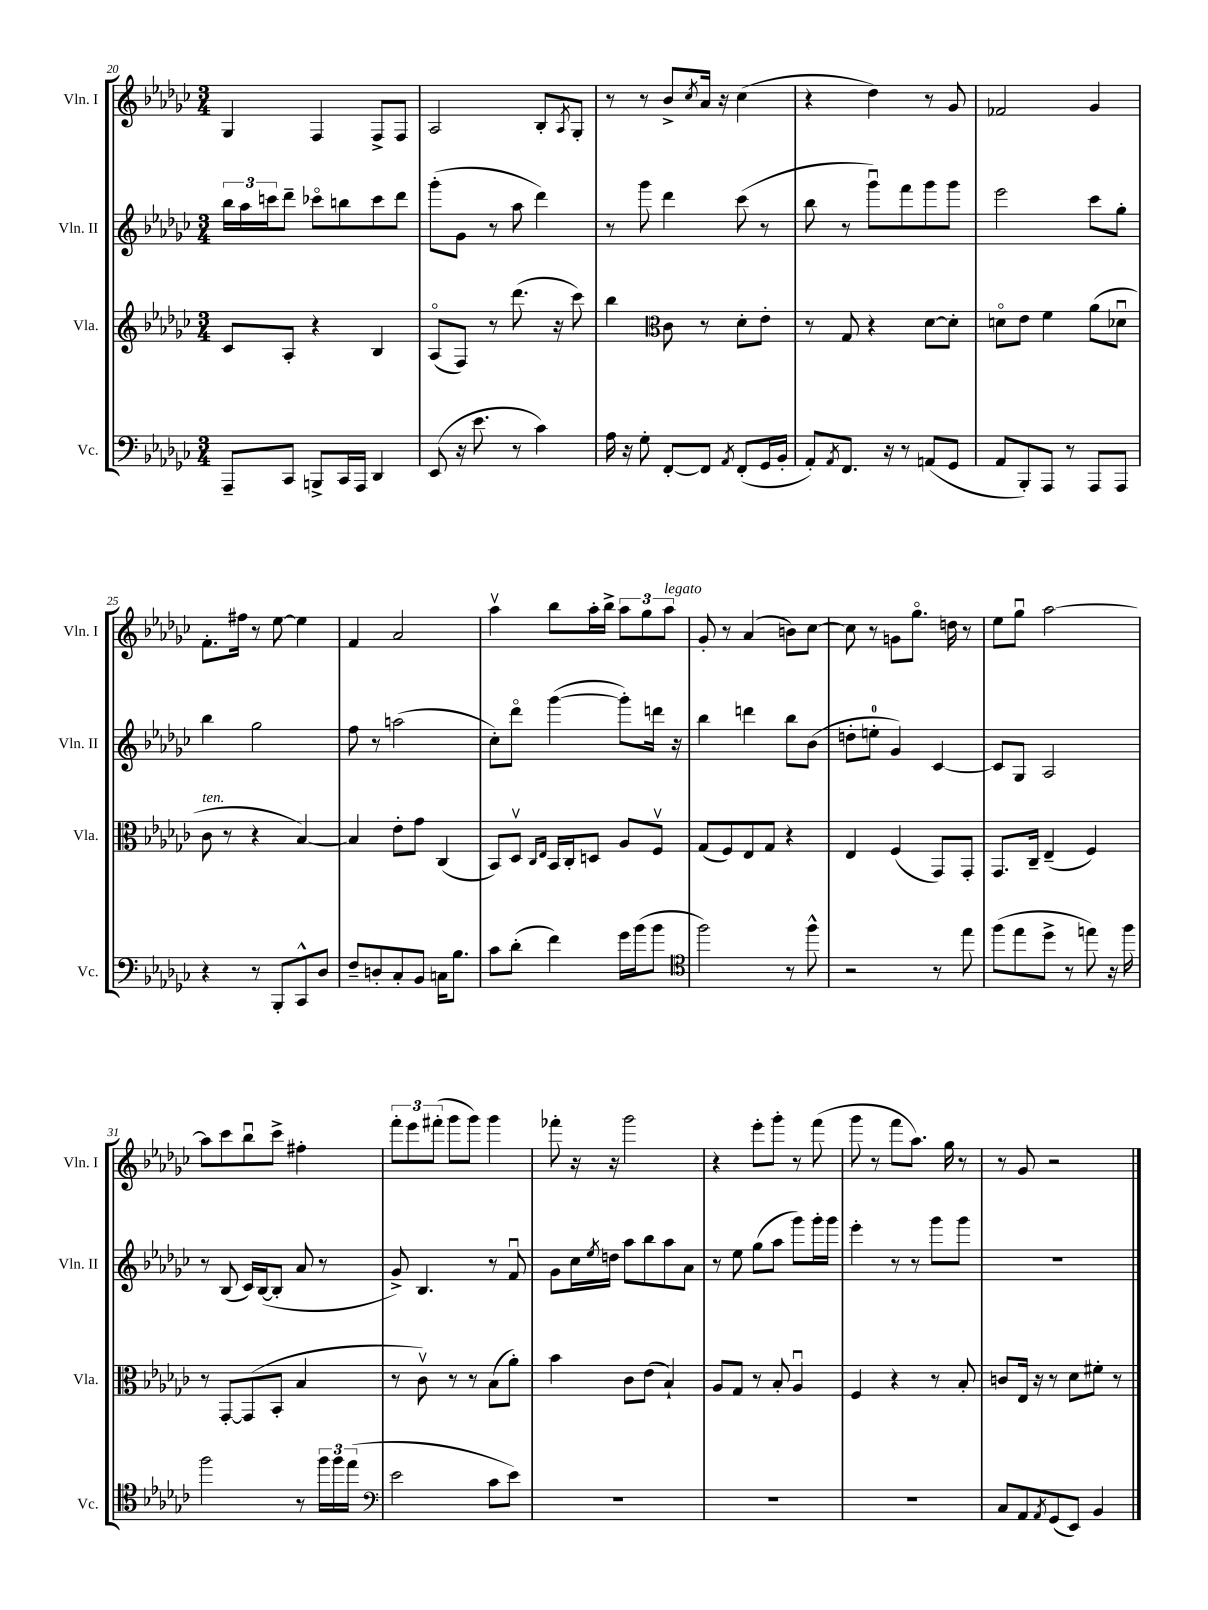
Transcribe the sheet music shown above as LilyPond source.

<<
\new StaffGroup <<
\new Staff = "s0" \with { instrumentName = "Vln. I" shortInstrumentName = "Vln. I" } {
    \clef treble \key ges \major \numericTimeSignature \time 3/4
    ges4 f4 f8-> f8 |
    aes2 bes8-. \acciaccatura { aes8 } ges8-. |
    r8 r8 bes'8-> \acciaccatura { ces''8 } aes'16 r16 ces''4( |
    r4 des''4) r8 ges'8 |
    fes'2 ges'4 |
    f'8.-. fis''16 r8 ees''8~ ees''4 |
    f'4 aes'2 |
    aes''4\upbow bes''8 aes''16-. bes''16-> \tuplet 3/2 { aes''8 ges''8 aes''8^\markup { \italic "legato" } } |
    ges'8-. r8 aes'4( b'8) ces''8~ |
    ces''8 r8 g'8 ges''8.\flageolet d''16 r8 |
    ees''8 ges''8\downbow aes''2~ |
    aes''8 ces'''8 bes''8\downbow ces'''8-> fis''4-. |
    \tuplet 3/2 { f'''8-. ees'''8 fis'''8-.( } ges'''8 ges'''8) ges'''4 |
    fes'''8-. r16 r16 ges'''2 |
    r4 ees'''8-. ges'''8-. r8 f'''8( |
    ges'''8 r8 f'''8 aes''8.) ges''16 r8 |
    r8 ges'8 r2 \bar "|." |
}
\new Staff = "s1" \with { instrumentName = "Vln. II" shortInstrumentName = "Vln. II" } {
    \clef treble \key ges \major \numericTimeSignature \time 3/4
    \tuplet 3/2 { bes''16 aes''16 c'''16 } des'''8-- ces'''8\flageolet b''8 ces'''8 des'''8 |
    ges'''8-.( ges'8 r8 aes''8 des'''4) |
    r8 ges'''8 des'''4 ces'''8( r8 |
    bes''8 r8 ges'''8\downbow) f'''8 ges'''8 ges'''8 |
    ees'''2 ces'''8 ges''8-. |
    bes''4 ges''2 |
    f''8 r8 a''2( |
    ces''8-.) des'''8\flageolet ges'''4~( ges'''8-.) d'''16 r16 |
    bes''4 d'''4 bes''8 bes'8( |
    d''8-. e''8-0-. ges'4) ces'4~ |
    ces'8 ges8 aes2 |
    r8 bes8( ces'16) bes16~( bes8-. aes'8 r8 |
    ges'8->) bes4. r8 f'8\downbow |
    ges'8 ces''16 \acciaccatura { ees''8 } d''16 aes''8 bes''8 aes''8 aes'8 |
    r8 ees''8 ges''8( aes''8 ges'''8) ges'''16-. ges'''16 |
    ees'''4-. r8 r8 ges'''8 ges'''8 |
    R2. \bar "|." |
}
\new Staff = "s2" \with { instrumentName = "Vla." shortInstrumentName = "Vla." } {
    \clef treble \key ges \major \numericTimeSignature \time 3/4
    ces'8 aes8-. r4 bes4 |
    aes8\flageolet( f8) r8 des'''8.( r16 ces'''8) |
    bes''4 \clef alto ces'8 r8 des'8-. ees'8-. |
    r8 ges8 r4 des'8~ des'8-. |
    d'8\flageolet ees'8 f'4 aes'8( des'8\downbow |
    ces'8^\markup { \italic "ten." } r8 r4 bes4~) |
    bes4 ees'8-. ges'8 ces4( |
    bes,8) des8\upbow \grace { ces16 ees16 } bes,16 ces16-. d8 aes8 f8\upbow |
    ges8( f8) ees8 ges8 r4 |
    ees4 f4( ges,8) ges,8-. |
    ges,8. ces16-- ees4--( f4) |
    r8 ges,8~-. ges,8( bes,8-. bes4 |
    r8 ces'8\upbow) r8 r8 bes8( aes'8-.) |
    bes'4 ces'8 ees'8( bes4-!) |
    aes8 ges8 r8 bes8-. aes4\downbow |
    f4 r4 r8 bes8-. |
    c'8 ees16 r16 r8 des'8 fis'8-. r8 \bar "|." |
}
\new Staff = "s3" \with { instrumentName = "Vc." shortInstrumentName = "Vc." } {
    \clef bass \key ges \major \numericTimeSignature \time 3/4
    aes,,8-- ces,8 b,,8-> ces,16 aes,,16 des,4 |
    ees,8( r16 ees'8. r8 ces'4) |
    aes16 r16 ges8-. f,8~-. f,8 \acciaccatura { aes,8 } f,8-.( ges,16 bes,16-. |
    aes,8-.) \acciaccatura { aes,8 } f,8. r16 r8 a,8( ges,8 |
    aes,8 bes,,8-.) aes,,8 r8 aes,,8 aes,,8 |
    r4 r8 bes,,8-. ces,8-^ des8 |
    f8-- d8-. ces8-. bes,8 c16 bes8. |
    ces'8 des'8-.( f'4) ges'16 bes'16( bes'8 |
    \clef tenor f''2) r8 f''8-^ |
    r2 r8 ees''8 |
    f''8( ees''8 des''8-> r8 e''8) r16 f''16 |
    f''2 r8 \tuplet 3/2 { f''16 f''16 ees''16( } |
    \clef bass ees'2 ces'8 ees'8) |
    R2. |
    R2. |
    R2. |
    ces8 aes,8 \acciaccatura { aes,8 } ges,8( ees,8) bes,4 \bar "|." |
}
>>
>>
\layout { \context { \Score currentBarNumber = #20 } }
